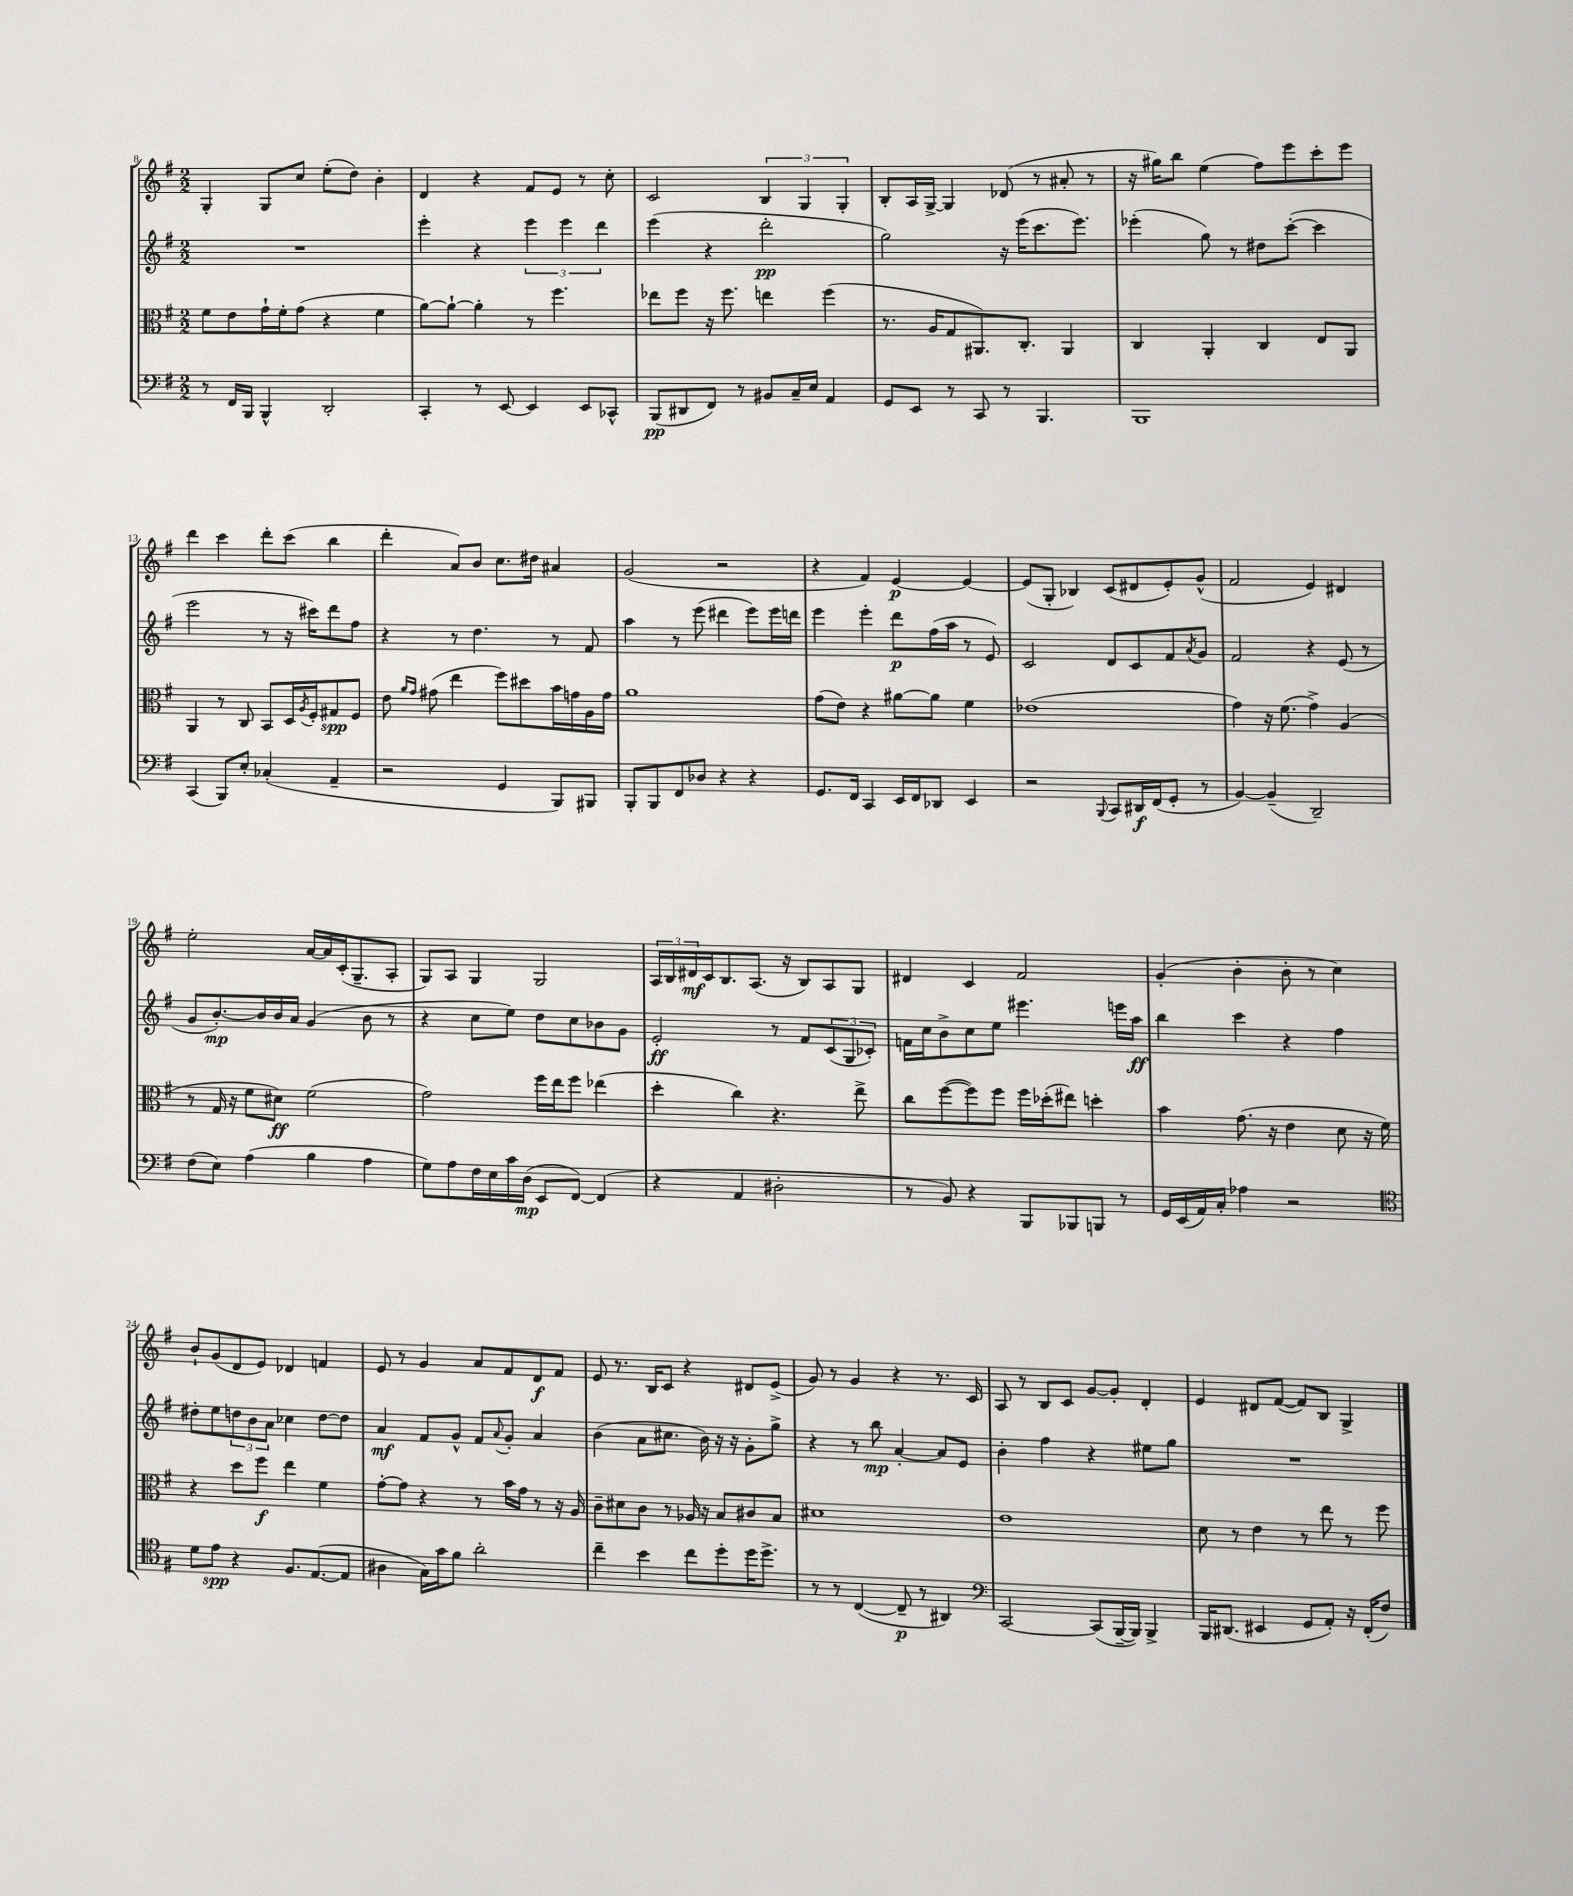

**kern	**kern	**kern	**kern
*staff4	*staff3	*staff2	*staff1
*clefF4	*clefC3	*clefG2	*clefG2
*k[f#]	*k[f#]	*k[f#]	*k[f#]
*M2/2	*M2/2	*M2/2	*M2/2
8r	8f#	1r	4G'
16FF#	8e	.	.
16BBB	.	.	.
4BBB^^	16g`	.	8G
.	16f#'	.	.
.	(8g	.	8cc
2DD'	4r	.	(8ee'
.	.	.	8dd)
.	4f#	.	4b'
=	=	=	=
4CC'	[8a)	4eee'	4d
.	8a`_	.	.
8r	4a']	4r	4r
[8EE	.	.	.
4EE]	8r	6eee	8f#
.	4.ff#	.	8e
.	.	6eee	.
8EE	.	.	8r
.	.	6ddd	.
8CC-^^	.	.	8cc'
=	=	=	=
(8BBB	8ee-	(4eee	2c
8DD#	8ff#	.	.
8FF#)	16r	4r	.
.	8.ff#	.	.
8r	.	.	.
8BB#	4ee	2ddd'	6B
16C~	.	.	.
.	.	.	6G
16E	.	.	.
4AA	(4ff#	.	.
.	.	.	6G'
=	=	=	=
8GG	8.r	2gg)	8B'
8EE	.	.	16A
.	16A	.	[16G^
8r	8G	.	4G]
8CC	8.AA#)	.	.
8r	.	16r	(8d-
.	8.C'	(16eee	.
4.BBB	.	8.ccc	8r
.	4AA#	.	8a#'
.	.	8.eee)	.
.	.	.	8r
=	=	=	=
1BBB	4C	(4eee-'	16r
.	.	.	16gg#)
.	.	.	8bb
.	4AA'	8gg)	(4ee
.	.	8r	.
.	4C	8dd#	8ff#)
.	.	([8ccc'	8eee
.	8E	4ccc]	8ccc'
.	8AA	.	8eee
=	=	=	=
(4CC	4AA	2eee	4ddd
8BBB)	8r	.	4ccc
8E'	8C	.	.
(4C-'	8BB	8r	8ddd'
.	16D	16r	(8ccc
.	8qA	.	.
.	16F#'	16ccc#)	.
4AA~	8G#	8ddd	4bb
.	8F#	8ff#	.
=	=	=	=
2r	8e	4r	4ddd'
.	16qqa	.	.
.	16qqg	.	.
.	(8g#	.	.
.	4ee	8r	8a)
.	.	4.dd	8b
4GG	8ff#)	.	8.cc
.	8dd#	.	.
.	.	.	16dd#
8BBB)	16b	8r	4a#
.	16g	.	.
8BBB#	16A	8f#	.
.	16g	.	.
=	=	=	=
8BBB'	1a	4aa	(2g
8BBB	.	.	.
8FF#	.	8r	.
8D-	.	(8eee	.
4r	.	4ddd#	2r
4r	.	8eee)	.
.	.	16eee	.
.	.	16ddd	.
=	=	=	=
8.GG	(8g	4eee	4r
.	8e)	.	.
16FF#	.	.	.
4CC	4r	4eee'	4f#)
16EE	[8a#	8ddd	[4e
16FF#	.	.	.
8DD-	8a#]	(16ff#	.
.	.	16aa	.
4EE	4f#	8r	4e_
.	.	8e)	.
=	=	=	=
2r	(1e-	2c	(8e]
.	.	.	8G'
.	.	.	4B-)
8qqBBB	.	.	.
8CC	.	8d	(8c
16DD#	.	8c	8d#
(16FF#	.	.	.
8GG'	.	8f#	8e')
.	.	8qa	.
8r	.	8g	(8g^^
=	=	=	=
[4BB)	4g)	2f#	2f#
(4BB~]	16r	.	.
.	(8.f#	.	.
2DD~)	4g^)	4r	4e)
.	(4A	(8e	4d#
.	.	8r	.
=	=	=	=
(8F#	8r	8g	2ee'
8E)	16G	[8.b')	.
.	16r	.	.
(4A	8f#	.	.
.	.	16b]	.
.	8d#)	16b	.
.	.	16a	.
4B	(2f#	(4g	[16a
.	.	.	16a]
.	.	.	(16c'
.	.	.	8.G~
4A	.	8b	.
.	.	8r	8A'
=	=	=	=
8G)	2g)	4r	8G)
8A	.	.	8A
16F#	.	8cc	4G
16E	.	.	.
16c	.	8ee)	.
(16D	.	.	.
8EE	16ff#	8dd	2G
.	16ee	.	.
[8FF#)	8ff#	8cc	.
(4FF#]	(4ee-	8b-	.
.	.	8g	.
=	=	=	=
4r	4dd'	2e'	24A
.	.	.	24B
.	.	.	24d#
.	.	.	16c
.	.	.	8.B
4AA	4cc)	.	.
.	.	.	(8.A
2D#'	4.r	8r	.
.	.	.	16r
.	.	8f#	8B)
.	.	(12c	8A
.	.	12G	.
.	8ee^	.	8G
.	.	12c-')	.
=	=	=	=
8r	8cc	16f	4d#
.	.	16cc	.
8BB)	([8ff#	8b^	.
4r	8ff#])	8cc	4c
.	8ff#	8ee	.
8BBB	16ff#	4.eee#	2f#
.	(16dd-'	.	.
8BBB-	8ee#)	.	.
8BBB	4dd'	.	.
8r	.	16eee	.
.	.	16aa	.
=	=	=	=
16GG	4b	4bb	(4g'
(16EE	.	.	.
16AA)	.	.	.
16C'	.	.	.
4A-	(8.g	4ccc	4b'
.	16r	.	.
2r	4e	4r	8b'
.	.	.	8r
.	8d	4ff#	4cc)
.	16r	.	.
.	16f#)	.	.
=	=	=	=
*clefC4	*	*	*
8d	4r	8dd#'	8b`
8e	.	8ee	(8g
4r	8dd	12dd	8d
.	.	12b	.
.	8ff#	.	8e)
.	.	12a	.
8.F#	4ee	4cc-	4d-
([8.E	.	.	.
.	4f#	[8dd	4f
8E]	.	8dd]	.
=	=	=	=
4A#	[8g'	4a	8e
.	8g]	.	8r
16G)	4r	8f#	4g
16g	.	.	.
8f#	.	8g^^	.
2a'	8r	8f#	8a
.	.	8qqa	.
.	16b	8g'	8f#
.	16g	.	.
.	8r	4a	8d
.	16r	.	8f#
.	16A	.	.
=	=	=	=
4cc~	8c~	(4b	8e
.	8d#	.	8.r
4b	8c	8a	.
.	.	.	16B
.	8r	8.cc#	8c
8cc	16A-	.	4r
.	16r	16b)	.
8dd'	8B	16r	.
.	.	16r	.
16dd	8c#	8g'	8d#
8.dd^	.	.	.
.	8B	8gg^	(8e^
=	=	=	=
8r	1d#	4r	8g)
8r	.	.	8r
([4C	.	8r	4g
.	.	8bb	.
8C~]	.	[4a'	4r
8r	.	.	.
4AA#)	.	8a]	8.r
.	.	8e	.
.	.	.	16c
=	=	=	=
*clefF4	*	*	*
[2CC	1e	4b'	8A
.	.	.	8r
.	.	4ff#	8B
.	.	.	8c
(8CC]	.	4r	[8g
[16BBB~	.	.	8g']
16BBB])	.	.	.
4BBB^	.	8ee#	4d'
.	.	8gg	.
=	=	=	=
16BBB	8d	1r	4e
(8.DD#	.	.	.
.	8r	.	.
4EE#	4e	.	8d#
.	.	.	([8f#
8GG	8r	.	8f#])
8AA')	8ee	.	8B
16r	8r	.	4G^
(16FF#'	.	.	.
8F#)	8ff#	.	.
==	==	==	==
*-	*-	*-	*-
